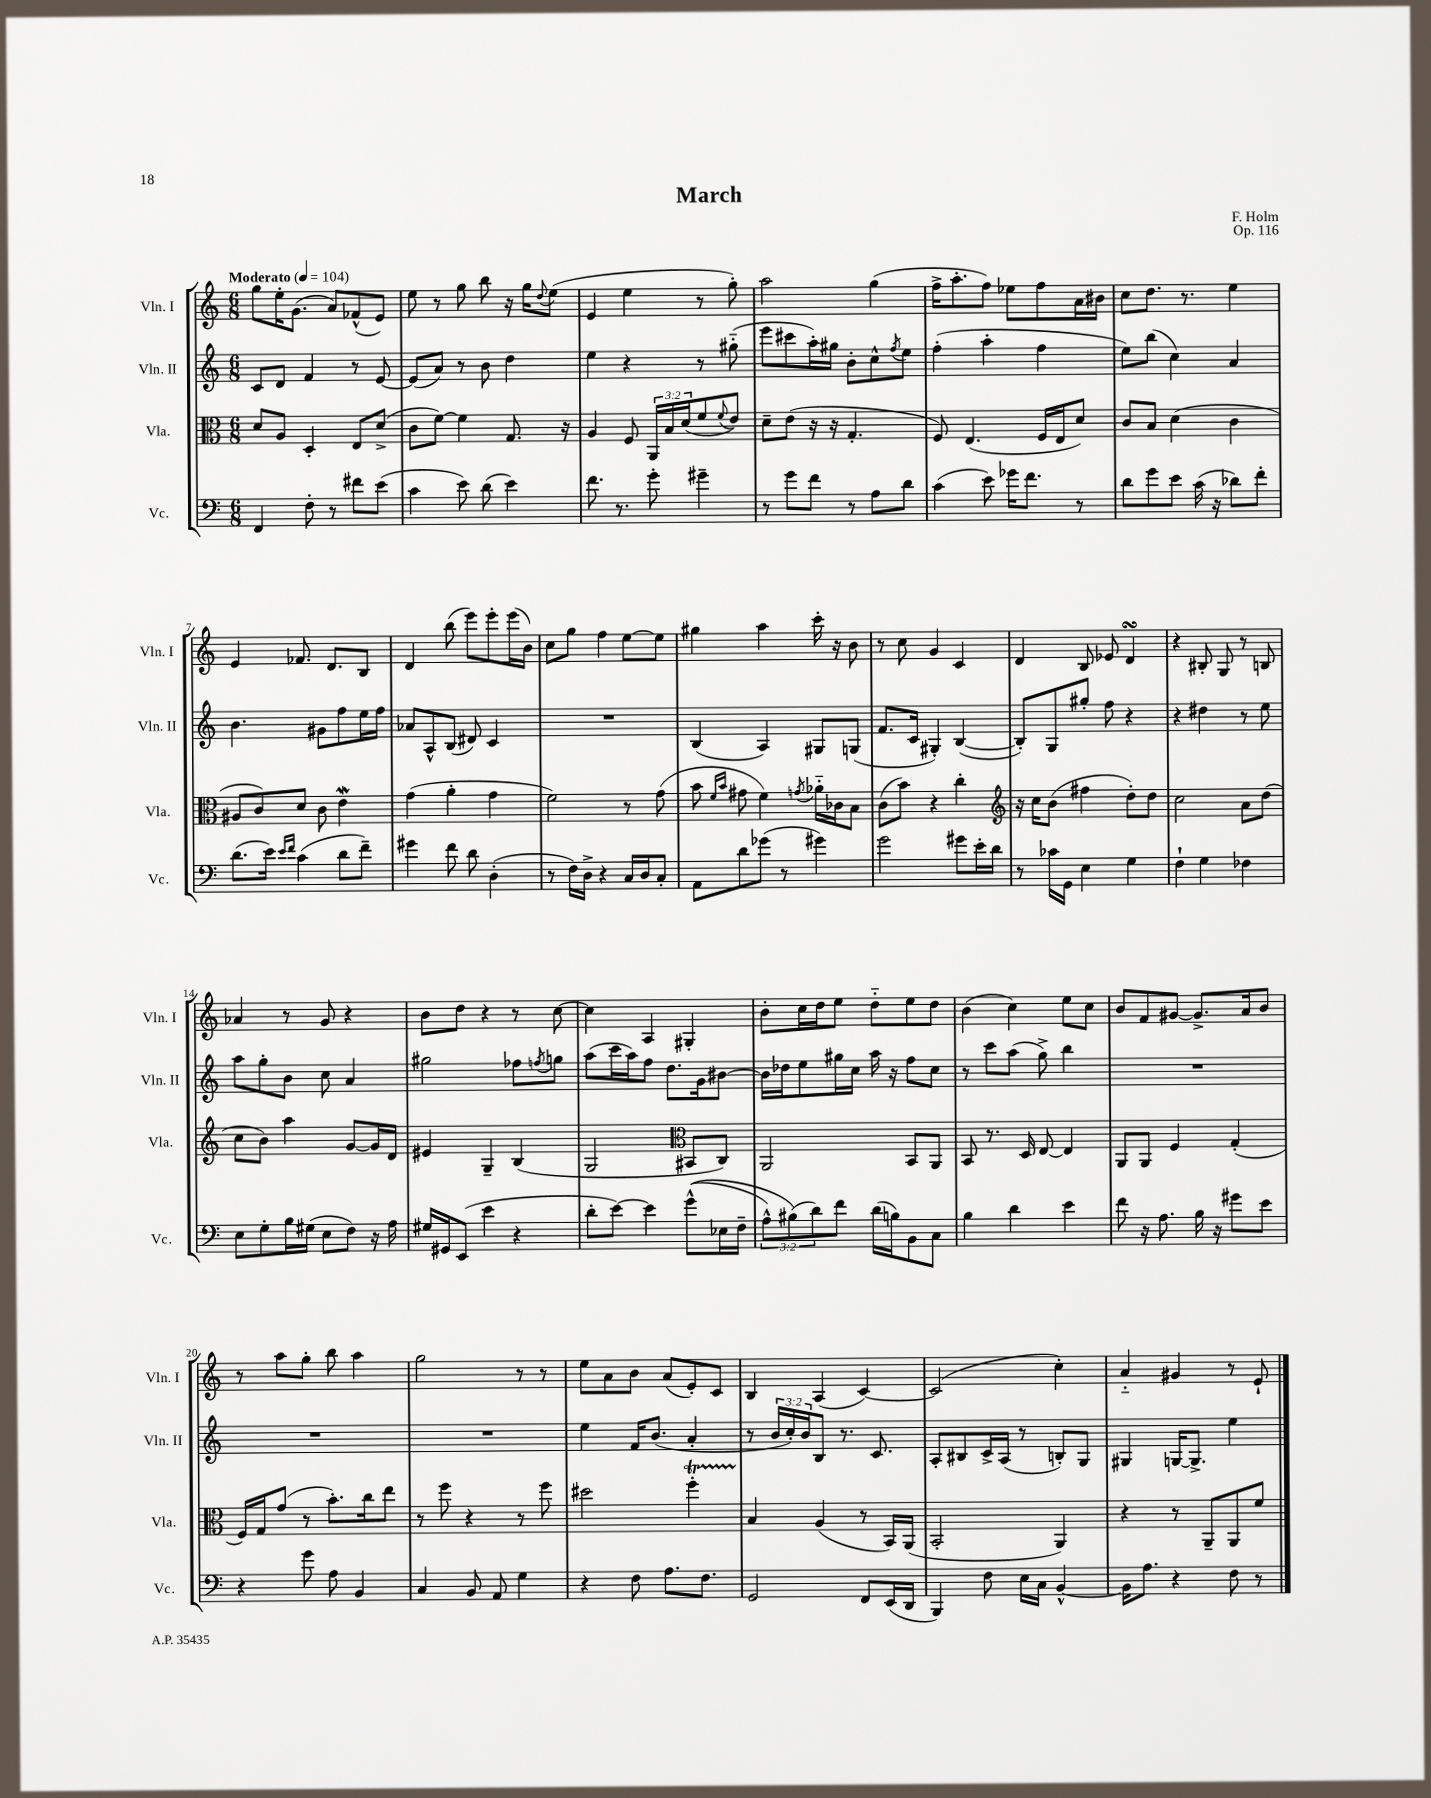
\header { title = "March" composer = "F. Holm" opus = "Op. 116" }
<<
\new StaffGroup <<
\new Staff = "s0" \with { instrumentName = "Vln. I" shortInstrumentName = "Vln. I" } {
    \clef treble \key c \major \numericTimeSignature \time 6/8 \tempo "Moderato" 4 = 104
    g''8 e''16-. g'8.( a'8) fes'8-^( e'8) |
    e''8 r8 g''8 b''8 r16 g''16 \appoggiatura { d''8 } e''8( |
    e'4 e''4 r8 g''8-.) |
    a''2 g''4( |
    f''16-> a''8.-. f''8) ees''8 f''8 a'16 bis'16 |
    c''8 d''8. r8. e''4 |
    e'4 fes'8. d'8. b8 |
    d'4 b''8( e'''8) e'''8-. e'''16( b'16) |
    c''8 g''8 f''4 e''8~ e''8 |
    gis''4 a''4 c'''16-. r16 b'8 |
    r8 c''8 g'4 c'4 |
    d'4 b8 ees'8 d'4\turn |
    r4 bis8-. g8 r8 b8 |
    aes'4 r8 g'8 r4 |
    b'8 d''8 r4 r8 c''8~ |
    c''4 a4 gis4-. |
    b'8-. c''16 d''16 e''8 d''8-_ e''8 d''8 |
    b'4( c''4) e''8 c''8 |
    b'8 f'8 gis'8~ gis'8.-> a'16 b'8 |
    r8 a''8 g''8-. b''8 a''4 |
    g''2 r8 r8 |
    e''8 a'8 b'8 a'8( e'8-.) c'8 |
    b4 a4( c'4~) |
    c'2( c''4-.) |
    a'4-_ gis'4 r8 e'8-! \bar "|." |
}
\new Staff = "s1" \with { instrumentName = "Vln. II" shortInstrumentName = "Vln. II" } {
    \clef treble \key c \major \numericTimeSignature \time 6/8 \override Staff.TupletNumber.text = #tuplet-number::calc-fraction-text
    c'8 d'8 f'4 r8 e'8~ |
    e'8( a'8) r8 b'8 d''4 |
    e''4 r4 r8 gis''8-_( |
    e'''8 cis'''8 a''16-.) gis''16 b'8-. c''8-^ \acciaccatura { f''8 } e''8 |
    f''4-.( a''4-. f''4 |
    e''8) b''8( c''4) a'4 |
    b'4. gis'8 f''8 e''16 f''16 |
    aes'8 a8-^ b8( dis'8) c'4 |
    R2. |
    b4( a4) gis8 g8( |
    f'8. c'16 gis4-.) b4~( |
    b8-.) g8 gis''8-. f''8 r4 |
    r4 dis''4 r8 e''8 |
    a''8 g''8-. b'8 c''8 a'4 |
    gis''2 fes''8 \acciaccatura { f''8 } g''8 |
    a''8( c'''16 a''16) f''8 d''8. g'16 bis'8~ |
    bis'16 des''16 e''8 gis''16 c''16 a''16 r16 f''8 c''8 |
    r8 c'''8 a''8( g''8->) b''4 |
    R2. |
    R2. |
    R2. |
    e''4 f'16 b'8.( a'4-. |
    r8 \tuplet 3/2 { b'16 c''16-.) b'16 } b8 r8. c'8. |
    a8-. bis8 c'16-> a16( r8 b8-.) g8 |
    gis4 g16~ g8.-> e''4 \bar "|." |
}
\new Staff = "s2" \with { instrumentName = "Vla." shortInstrumentName = "Vla." } {
    \clef alto \key c \major \numericTimeSignature \time 6/8 \override Staff.TupletNumber.text = #tuplet-number::calc-fraction-text
    d'8 a8 d4-. e8 d'8->( |
    c'8 f'8~) f'4 g8. r16 |
    a4 f8 \tuplet 3/2 { a,16 b16 d'16( } f'8 \appoggiatura { f'8 } e'8) |
    d'8-- e'8( r16 r16 g4.-. |
    f8) e4.( f16 e16 d'8) |
    c'8 b8 d'4( c'4 |
    ais8 c'8) d'8 c'8 e'4\mordent |
    g'4( a'4-. g'4 |
    f'2) r8 g'8( |
    b'8 \grace { f'16 b'16 } gis'8 f'4) \acciaccatura { g'8 } aes'16-_ ces'16 b8 |
    c'8( b'8) r4 c''4-. |
    \clef treble r16 c''16 b'8( fis''4 d''8-.) d''8 |
    c''2 a'8 d''8( |
    c''8 b'8) a''4 g'8~ g'16 d'16 |
    eis'4 g4-- b4( |
    g2 \clef alto bis,8 c8) |
    a,2 b,8 a,8 |
    b,8 r8. d16 e8~ e4 |
    a,8 a,8 f4 g4-.( |
    f16) g16 g'8( r8 b'8.-.) c''16 e''8 |
    r8 f''8 r4 r8 f''8 |
    dis''2 f''4-.\startTrillSpan |
    b4\stopTrillSpan a4( r8 b,16) a,16( |
    b,2-. a,4) |
    r4 r8 a,8-- a,8 f'8 \bar "|." |
}
\new Staff = "s3" \with { instrumentName = "Vc." shortInstrumentName = "Vc." } {
    \clef bass \key c \major \numericTimeSignature \time 6/8 \override Staff.TupletNumber.text = #tuplet-number::calc-fraction-text
    f,4 f8-. r8 fis'8 e'8( |
    c'4 e'8) d'8( e'4) |
    f'8. r8. g'8-. gis'4-- |
    r8 g'8 f'8 r8 a8 d'8 |
    c'4( e'8) ges'16 f'8. r8 |
    d'8 g'8 e'8 c'16( r16 des'8) f'8-. |
    d'8.( e'16) \grace { e'16 f'16 } c'4( d'8 f'8--) |
    gis'4 f'8 d'8 d4-.( |
    r8 f16) d16-> r4 c16 d16 c8-. |
    a,8 d'8 ges'8( r8 gis'4) |
    g'2 gis'8 e'16-. d'16 |
    r8 ces'16 g,16 e4 g4 |
    f4-! g4 fes4 |
    e8 g8-. b16 gis16( e8 f8) r16 a16 |
    gis16 gis,16 e,8( e'4 r4 |
    d'8-. e'8~) e'4 g'8-^(\( ees16 f16-- |
    \tuplet 3/2 { a8-^) bis8(\) d'8) } f'8 d'16( b16) b,8 c8 |
    b4 d'4 e'4 |
    f'8 r16 a8. b16 r16 gis'8 e'8 |
    r4 g'8 a8 b,4 |
    c4 b,8 a,8 g4 |
    r4 f8 a8. f8. |
    g,2 f,8 e,16( d,16 |
    b,,4) f8 e16 c16 b,4~-^ |
    b,16 a8. r4 f8 r8 \bar "|." |
}
>>
>>
